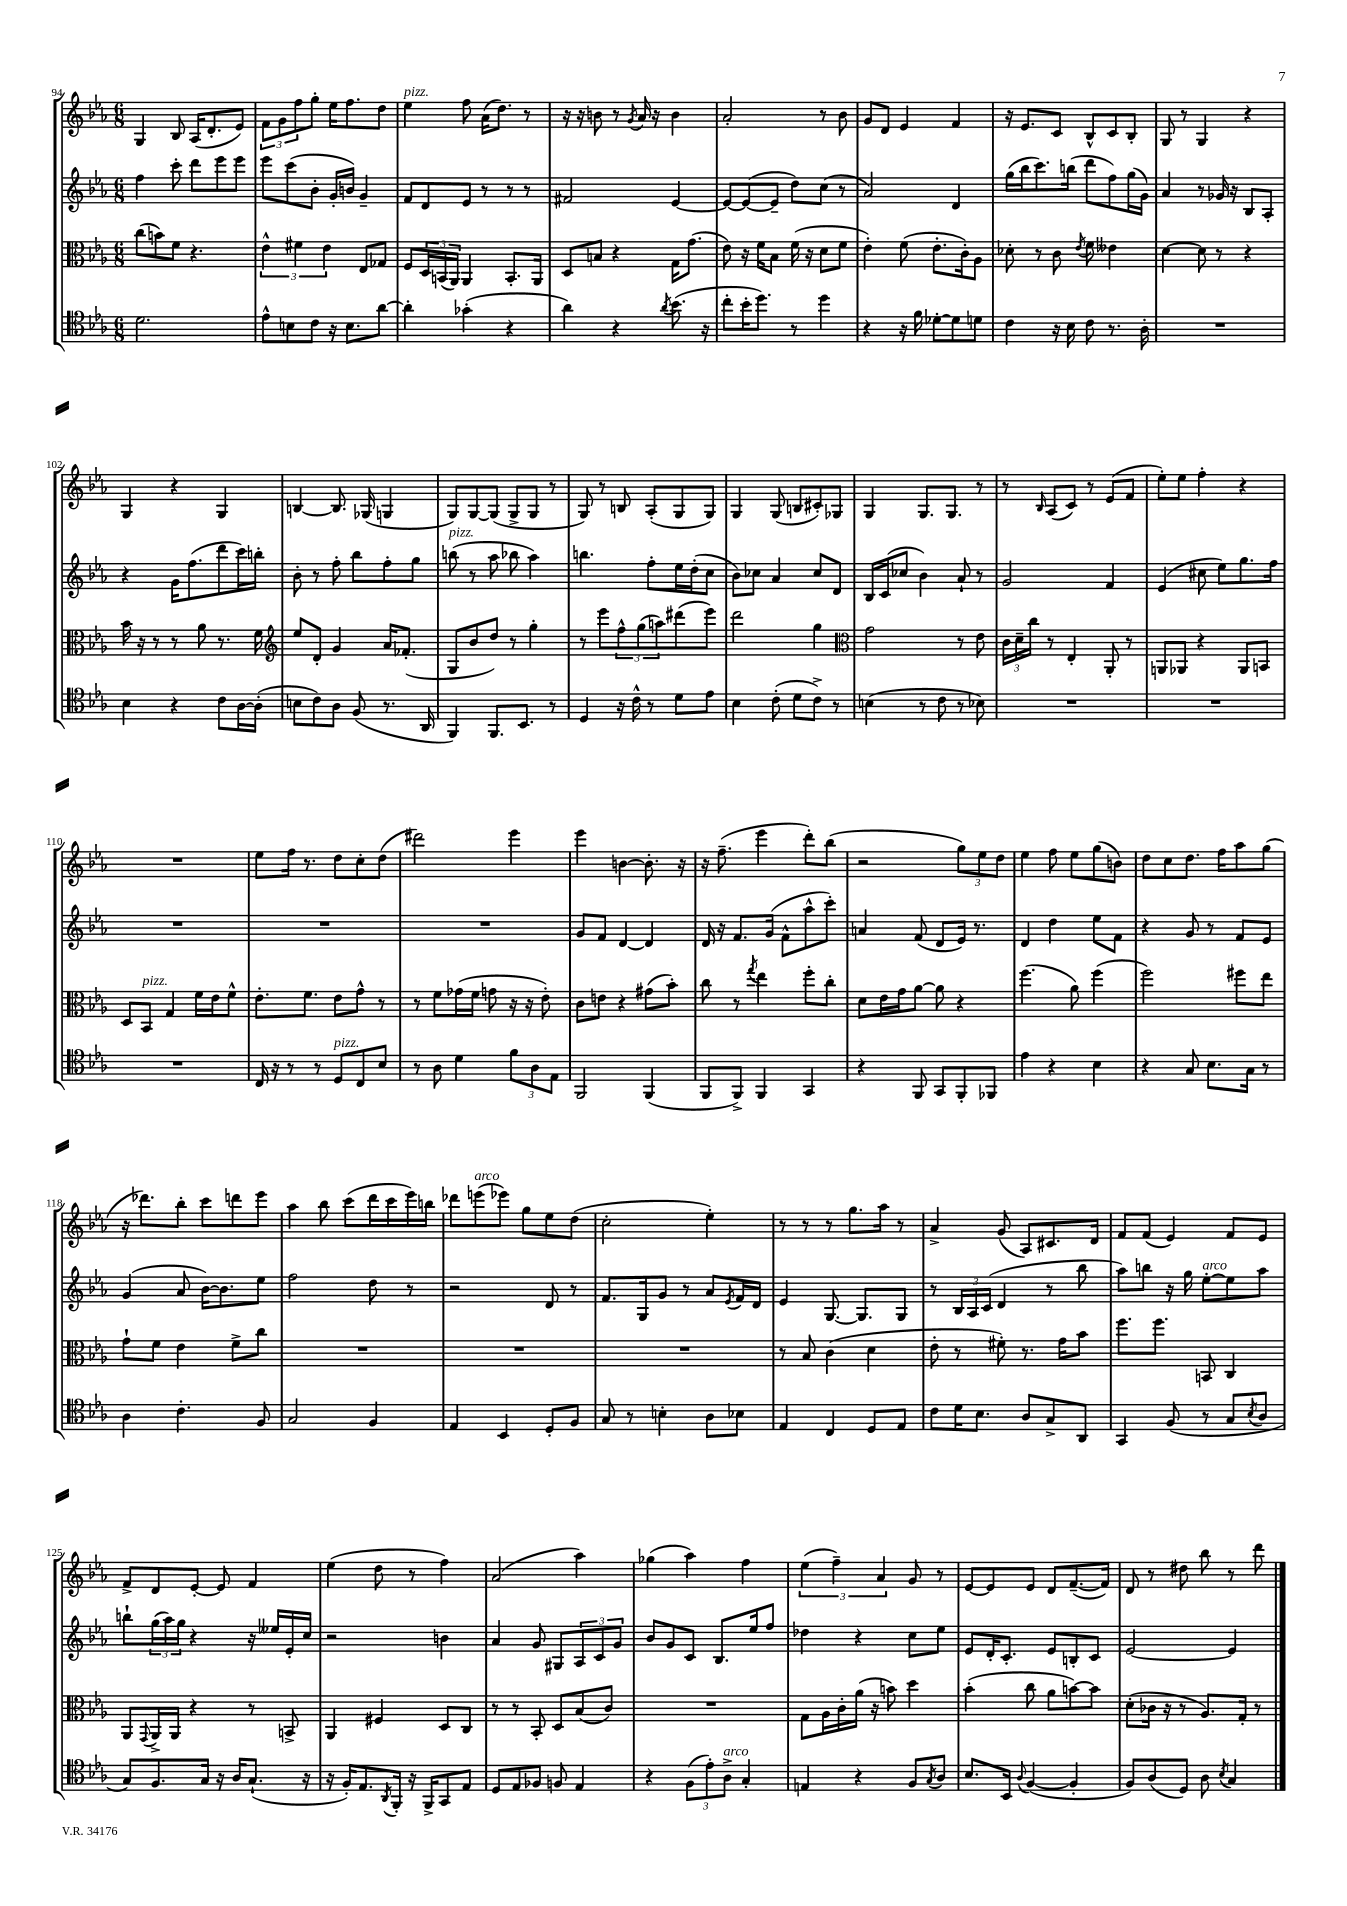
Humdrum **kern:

**kern	**kern	**kern	**kern
*staff4	*staff3	*staff2	*staff1
*clefC4	*clefC3	*clefG2	*clefG2
*k[b-e-a-]	*k[b-e-a-]	*k[b-e-a-]	*k[b-e-a-]
*M6/8	*M6/8	*M6/8	*M6/8
2.d	(8cc	4ff	4G
.	8b)	.	.
.	8f	8ccc'	8B-
.	4.r	8ddd	(16A-
.	.	.	8.d'
.	.	8eee-	.
.	.	8eee-	8e-)
=	=	=	=
8e-^^	6e-^^	8eee-	12f
.	.	.	12g
8B	.	(8ccc	.
.	6f#	.	12ff
8c	.	8b-'	8gg'
.	6e-	.	.
16r	.	16g'	16ee-
8.B	.	16b)	8.ff
.	8E-	4g~	.
[8a-	8G-	.	8dd
=	=	=	=
4a-']	8F	8f	4ee-
.	24D	8d	.
.	(24BB	.	.
.	24AA-)	.	.
(4g-'	4AA-	8e-	8ff
.	.	8r	(16a-
.	.	.	8.dd)
4r	8.BB'	8r	.
.	.	8r	8r
.	16AA-	.	.
=	=	=	=
4a-)	8D	2f#	16r
.	.	.	16r
.	8B	.	8b
4r	4r	.	8r
.	.	.	8qg
.	.	.	16a-
.	.	.	16r
8qa-	.	.	.
(8.b-	16G	[4e-	4b
.	(8.g	.	.
16r	.	.	.
=	=	=	=
8cc'	8e-)	8e-_	2a-'
16b-'	16r	(8e-_	.
8.dd)	16f	.	.
.	8B-	8e-~]	.
8r	(16f	8dd)	.
.	16r	.	.
4dd	8d	(8cc	8r
.	8f	8r	8b-
=	=	=	=
4r	4e-')	2a-)	8g
.	.	.	8d
16r	(8f	.	4e-
16f	.	.	.
[8d-'	8.e-'	.	.
8d-]	.	4d	4f
.	16c')	.	.
8d	8A-	.	.
=	=	=	=
4c	8d-'	(16gg	16r
.	.	16bb-	8.e-
.	8r	8.ccc)	.
16r	8c	.	8c
16B-	.	(16bb	.
.	8qe-	.	.
8c	8f	8ddd	8B-^^
8.r	4e--	8ff)	8c
.	.	(16gg	8B-'
16A-'	.	16g)	.
=	=	=	=
2.r	[4d	4a-	8G
.	.	.	8r
.	8d]	8r	4G
.	8r	16g-	.
.	.	16r	.
.	4r	8B-	4r
.	.	8A-'	.
=	=	=	=
4B-	16b-	4r	4G
.	16r	.	.
.	8r	.	.
4r	8r	16g	4r
.	.	(8.ff	.
.	8a-	.	.
8c	8.r	8ddd	4G
[16A-	.	16ccc)	.
(16A-']	16f	16bb'	.
=	=	=	=
*	*clefG2	*	*
8B	8ee-	8b-'	[4B
8c)	8d'	8r	.
8A-	4g	8ff'	8.B]
(8F	.	8bb-	.
.	.	.	(16G-
8.r	16a-	8ff'	4G
.	(8.f-'	.	.
.	.	8gg	.
16AA-	.	.	.
=	=	=	=
4FF)	8G	(8bb	8G)
.	8b-	8r	[8G
8.FF	8dd)	8aa-	(8G]
.	8r	8bb-	8G^
8.BB-	.	.	.
.	4gg'	4aa-)	8G
8r	.	.	8r
=	=	=	=
4D	8r	4.bb	8G)
.	8eee-	.	8r
16r	12ff^^	.	8B
16c^^	.	.	.
.	(12gg	.	.
8r	.	8ff'	(8A-'
.	12aa)	.	.
8d	(8ddd#	16ee-	8G
.	.	(16dd'	.
8e-	8eee-)	8cc	8G)
=	=	=	=
4B-	2ddd	8b-)	4G
.	.	8cc-	.
(8c'	.	4a-	(8G
8d	.	.	8B
8c^)	4gg	8cc-	8c#')
8r	.	8d	8G-
=	=	=	=
*	*clefC3	*	*
(4B	2g	16B-	4G
.	.	(16c	.
.	.	8cc-	.
8r	.	4b-)	8.G
8c	.	.	.
.	.	.	8.G
8r	8r	8a-`	.
8B-)	8e-	8r	8r
=	=	=	=
2.r	24c	2g	8r
.	24d~	.	.
.	24cc	.	.
.	.	.	16qqB-
.	8r	.	(8A-
.	4E-'	.	8c)
.	.	.	8r
.	8AA-'	4f	(8e-
.	8r	.	8f
=	=	=	=
2.r	8AA	(4e-	8ee-')
.	8AA-	.	8ee-
.	4r	8cc#	4ff'
.	.	8ee-)	.
.	8AA-	8.gg	4r
.	8BB	.	.
.	.	16ff	.
=	=	=	=
2.r	8D	2.r	2.r
.	8BB-	.	.
.	4G	.	.
.	16f	.	.
.	16e-	.	.
.	8f^^	.	.
=	=	=	=
16C	8.e-'	2.r	8ee-
16r	.	.	.
8r	.	.	16ff
.	8.f	.	8.r
8r	.	.	.
8D	8e-	.	8dd
8C	8g^^	.	8cc'
8B-	8r	.	(8dd
=	=	=	=
8r	8r	2.r	2ddd#)
8A-	8f	.	.
4d	(16g-	.	.
.	16f	.	.
.	8g	.	.
12f	16r	.	4eee-
.	16r	.	.
12A-	.	.	.
.	8e-')	.	.
12E-	.	.	.
=	=	=	=
2FF	8c	8g	4eee-
.	8e	8f	.
.	4r	[4d	[4b
(4FF	(8g#	4d]	8.b']
.	8b-')	.	.
.	.	.	16r
=	=	=	=
8FF	8cc	16d	16r
.	.	16r	(8.ff~
8FF^)	8r	8.f	.
.	8qgg	.	.
4FF	4ee-	.	4eee-
.	.	(16g	.
.	.	8f^^	.
4GG	8ff'	8aa-^^	8ddd')
.	8cc'	8ccc')	(8bb-
=	=	=	=
4r	8d	4a	2r
.	16e-	.	.
.	16g	.	.
8FF	[8a-	(8f	.
8GG	8a-]	8d	.
8FF'	4r	16e-)	12gg)
.	.	8.r	.
.	.	.	12ee-
8FF-	.	.	.
.	.	.	12dd
=	=	=	=
4e-	(4.ff	4d	4ee-
4r	.	4dd	8ff
.	8a-)	.	8ee-
4B-	(4ff	8ee-	(8gg
.	.	8f	8b)
=	=	=	=
4r	2ff)	4r	8dd
.	.	.	8cc
8G	.	8g	8.dd
8.B-	.	8r	.
.	.	.	16ff
.	8ff#	8f	8aa-
16G	.	.	.
8r	8ee-	8e-	(8gg
=	=	=	=
4A-	8g`	(4g	16r
.	.	.	8.ddd-)
.	8f	.	.
4.c'	4e-	8a-	8bb-'
.	.	[16b-)	8ccc
.	.	8.b-]	.
.	8f^	.	8ddd
8F	8cc	8ee-	8eee-
=	=	=	=
2G	2.r	2ff	4aa-
.	.	.	8bb-
.	.	.	(8ccc
4F	.	8dd	16ddd
.	.	.	16ccc
.	.	8r	16eee-)
.	.	.	16bb
=	=	=	=
4E-	2.r	2r	8ddd-
.	.	.	(8eee
4BB-	.	.	8eee-)
.	.	.	8gg
8D'	.	8d	8ee-
8F	.	8r	(8dd
=	=	=	=
8G	2.r	8.f	2cc'
8r	.	.	.
.	.	16G	.
4B'	.	8g	.
.	.	8r	.
8A-	.	8a-	4ee-')
.	.	8qe-	.
8B-	.	16f	.
.	.	16d	.
=	=	=	=
4E-	8r	4e-	8r
.	8B-	.	8r
4C	(4c	[8.G	8r
.	.	.	8.gg
.	.	8.G]	.
8D	4d	.	.
.	.	.	16aa-
8E-	.	8G	8r
=	=	=	=
8c	8e-'	8r	4a-^
16d	8r	24B-	.
.	.	24A-	.
8.B-	.	.	.
.	.	(24c	.
.	8f#')	4d	(8g
8A-	8.r	.	8A-)
8G^	.	8r	8.c#
.	16g	.	.
8AA-	8b-	8bb-	.
.	.	.	16d
=	=	=	=
4GG	8.ff	8aa-)	8f
.	.	8bb	(8f
.	8.ff	.	.
(8F	.	16r	4e-)
.	.	16gg	.
8r	8BB	[8ee-'	.
8G	4C	8ee-]	8f
8qB-	.	.	.
8A-	.	8aa-	8e-
=	=	=	=
8G)	8AA-	8bb`	8f^
.	8qqGG	.	.
8.F	16AA-^	(24gg	8d
.	.	24aa-)	.
.	16AA-	.	.
.	.	24gg	.
.	4r	4r	[8e-'
16G	.	.	.
16r	.	.	8e-]
16A-	.	.	.
(8.G`	8r	16r	4f
.	.	16ee--	.
.	8BB^	16e-'	.
16r	.	16cc	.
=	=	=	=
16r	4AA-	2r	(4ee-
16F')	.	.	.
8.E-	.	.	.
.	4F#	.	8dd
8qAA-	.	.	.
16FF'	.	.	.
16r	.	.	8r
16FF^	.	.	.
8GG	8D	4b	4ff)
8E-	8C	.	.
=	=	=	=
8D	8r	4a-	(2a-
8E-	8r	.	.
8F-	8BB-'	8g	.
8F	8D	8G#	.
4E-	(8B-	12A-	4aa-)
.	.	12c	.
.	8c)	.	.
.	.	12g	.
=	=	=	=
4r	2.r	8b-	(4gg-
.	.	8g	.
(12F	.	8c	4aa-)
12e-')	.	.	.
.	.	8.B-	.
12A-^	.	.	.
4G'	.	.	4ff
.	.	16ee-	.
.	.	8ff	.
=	=	=	=
4E	8G	4dd-	(6ee-
.	16A-	.	.
.	.	.	6ff~)
.	16c'	.	.
4r	(16a-	4r	.
.	16r	.	.
.	.	.	6a-
.	8b)	.	.
8F	4dd	8cc	8g
8qG	.	.	.
8A-	.	8ee-	8r
=	=	=	=
8.B-	(4b-'	8e-	[8e-
.	.	16d'	8e-]
16BB-	.	8.c'	.
8qqA-	.	.	.
([4F	8cc	.	8e-
.	8a-	8e-	8d
4F']	[8b)	8B'	([8.f~
.	8b]	8c	.
.	.	.	16f])
=	=	=	=
8F)	(8d'	[2e-	8d
(8A-	16c-	.	8r
.	16r	.	.
8D)	8r	.	8dd#
8A-	8.A-)	.	8bb-
8qB-	.	.	.
4G	.	4e-]	8r
.	16G'	.	.
.	8r	.	8ddd
==	==	==	==
*-	*-	*-	*-
